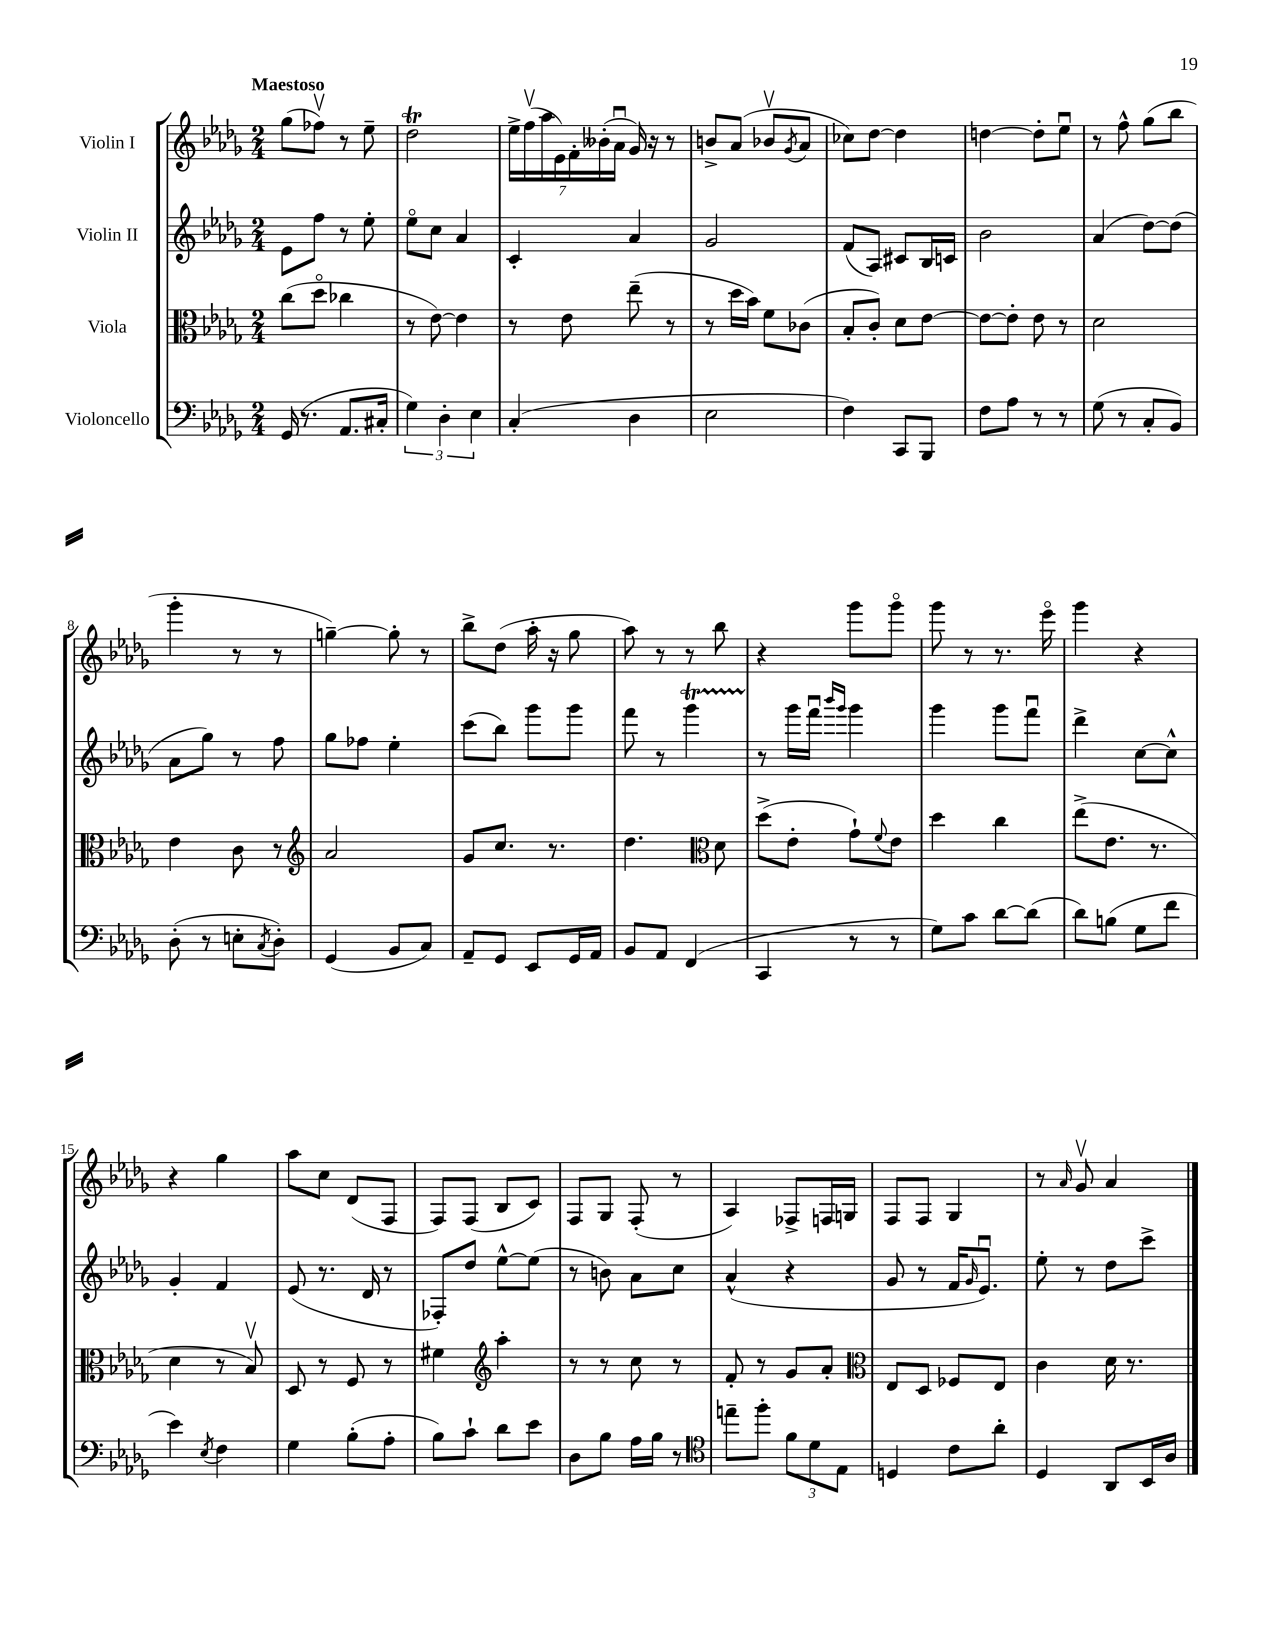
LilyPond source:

<<
\new StaffGroup <<
\new Staff = "s0" \with { instrumentName = "Violin I" } {
    \clef treble \key des \major \numericTimeSignature \time 2/4 \tempo "Maestoso"
    ges''8( fes''8\upbow) r8 ees''8-- |
    des''2\trill |
    \tuplet 7/4 { ees''16-> f''16\upbow( aes''16 ees'16) f'16-. beses'16-.( aes'16\downbow } ges'16) r16 r8 |
    b'8-> aes'8( bes'8\upbow \acciaccatura { ges'8 } aes'8 |
    ces''8) des''8~ des''4 |
    d''4~ d''8-. ees''8\downbow |
    r8 f''8-^ ges''8( bes''8 |
    ges'''4-. r8 r8 |
    g''4~--) g''8-. r8 |
    bes''8-> des''8( aes''16-. r16 ges''8 |
    aes''8) r8 r8 bes''8 |
    r4 ges'''8 ges'''8\flageolet |
    ges'''8 r8 r8. ees'''16\flageolet |
    ges'''4 r4 |
    r4 ges''4 |
    aes''8 c''8 des'8( f8 |
    f8) f8( bes8 c'8) |
    f8 ges8 f8-.( r8 |
    aes4) fes8-> f16 g16 |
    f8 f8 ges4 |
    r8 \grace { aes'16 } ges'8\upbow aes'4 \bar "|." |
}
\new Staff = "s1" \with { instrumentName = "Violin II" } {
    \clef treble \key des \major \numericTimeSignature \time 2/4
    ees'8 f''8 r8 ees''8-. |
    ees''8\flageolet c''8 aes'4 |
    c'4-. aes'4 |
    ges'2 |
    f'8( aes8) cis'8 bes16 c'16 |
    bes'2 |
    aes'4( des''8~) des''8( |
    aes'8 ges''8) r8 f''8 |
    ges''8 fes''8 ees''4-. |
    c'''8( bes''8) ges'''8 ges'''8 |
    f'''8 r8 ges'''4\startTrillSpan |
    r8\stopTrillSpan ges'''16 f'''16\downbow \grace { bes'''16 ges'''16 } ges'''4 |
    ges'''4 ges'''8 f'''8\downbow |
    des'''4-> c''8~ c''8-^ |
    ges'4-. f'4 |
    ees'8( r8. des'16 r8 |
    fes8-.) des''8 ees''8~-^ ees''8( |
    r8 b'8) aes'8 c''8 |
    aes'4-^( r4 |
    ges'8 r8 f'16 \grace { ges'16 } ees'8.\downbow) |
    ees''8-. r8 des''8 c'''8-> \bar "|." |
}
\new Staff = "s2" \with { instrumentName = "Viola" } {
    \clef alto \key des \major \numericTimeSignature \time 2/4
    c''8( des''8\flageolet ces''4 |
    r8 ees'8~) ees'4 |
    r8 ees'8 ees''8--( r8 |
    r8 des''16 bes'16) f'8 ces'8( |
    bes8-. c'8-.) des'8 ees'8~ |
    ees'8~ ees'8-. ees'8 r8 |
    des'2 |
    ees'4 c'8 r8 |
    \clef treble aes'2 |
    ges'8 c''8. r8. |
    des''4. \clef alto des'8 |
    des''8->( ees'8-. ges'8-!) \appoggiatura { f'8 } ees'8 |
    des''4 c''4 |
    ees''8->( ees'8. r8. |
    des'4 r8 bes8\upbow) |
    des8 r8 f8 r8 |
    fis'4 \clef treble aes''4-. |
    r8 r8 c''8 r8 |
    f'8-. r8 ges'8 aes'8-. |
    \clef alto ees8 des8 fes8 ees8 |
    c'4 des'16 r8. \bar "|." |
}
\new Staff = "s3" \with { instrumentName = "Violoncello" } {
    \clef bass \key des \major \numericTimeSignature \time 2/4
    ges,16( r8. aes,8. cis16-. |
    \tuplet 3/2 { ges4) des4-. ees4 } |
    c4-.( des4 |
    ees2 |
    f4) c,8 bes,,8 |
    f8 aes8 r8 r8 |
    ges8( r8 c8-. bes,8) |
    des8-.( r8 e8-. \acciaccatura { c8 } des8-.) |
    ges,4( bes,8 c8) |
    aes,8-- ges,8 ees,8 ges,16 aes,16 |
    bes,8 aes,8 f,4( |
    c,4 r8 r8 |
    ges8) c'8 des'8~ des'8( |
    des'8) b8( ges8 f'8 |
    ees'4) \acciaccatura { ees8 } f4 |
    ges4 bes8-.( aes8-. |
    bes8) c'8-! des'8 ees'8 |
    des8 bes8 aes16 bes16 r8 |
    \clef tenor e''8-- f''8-. \tuplet 3/2 { f'8 des'8 ees8 } |
    d4 c'8 aes'8-. |
    des4 aes,8 bes,16 aes16 \bar "|." |
}
>>
>>
